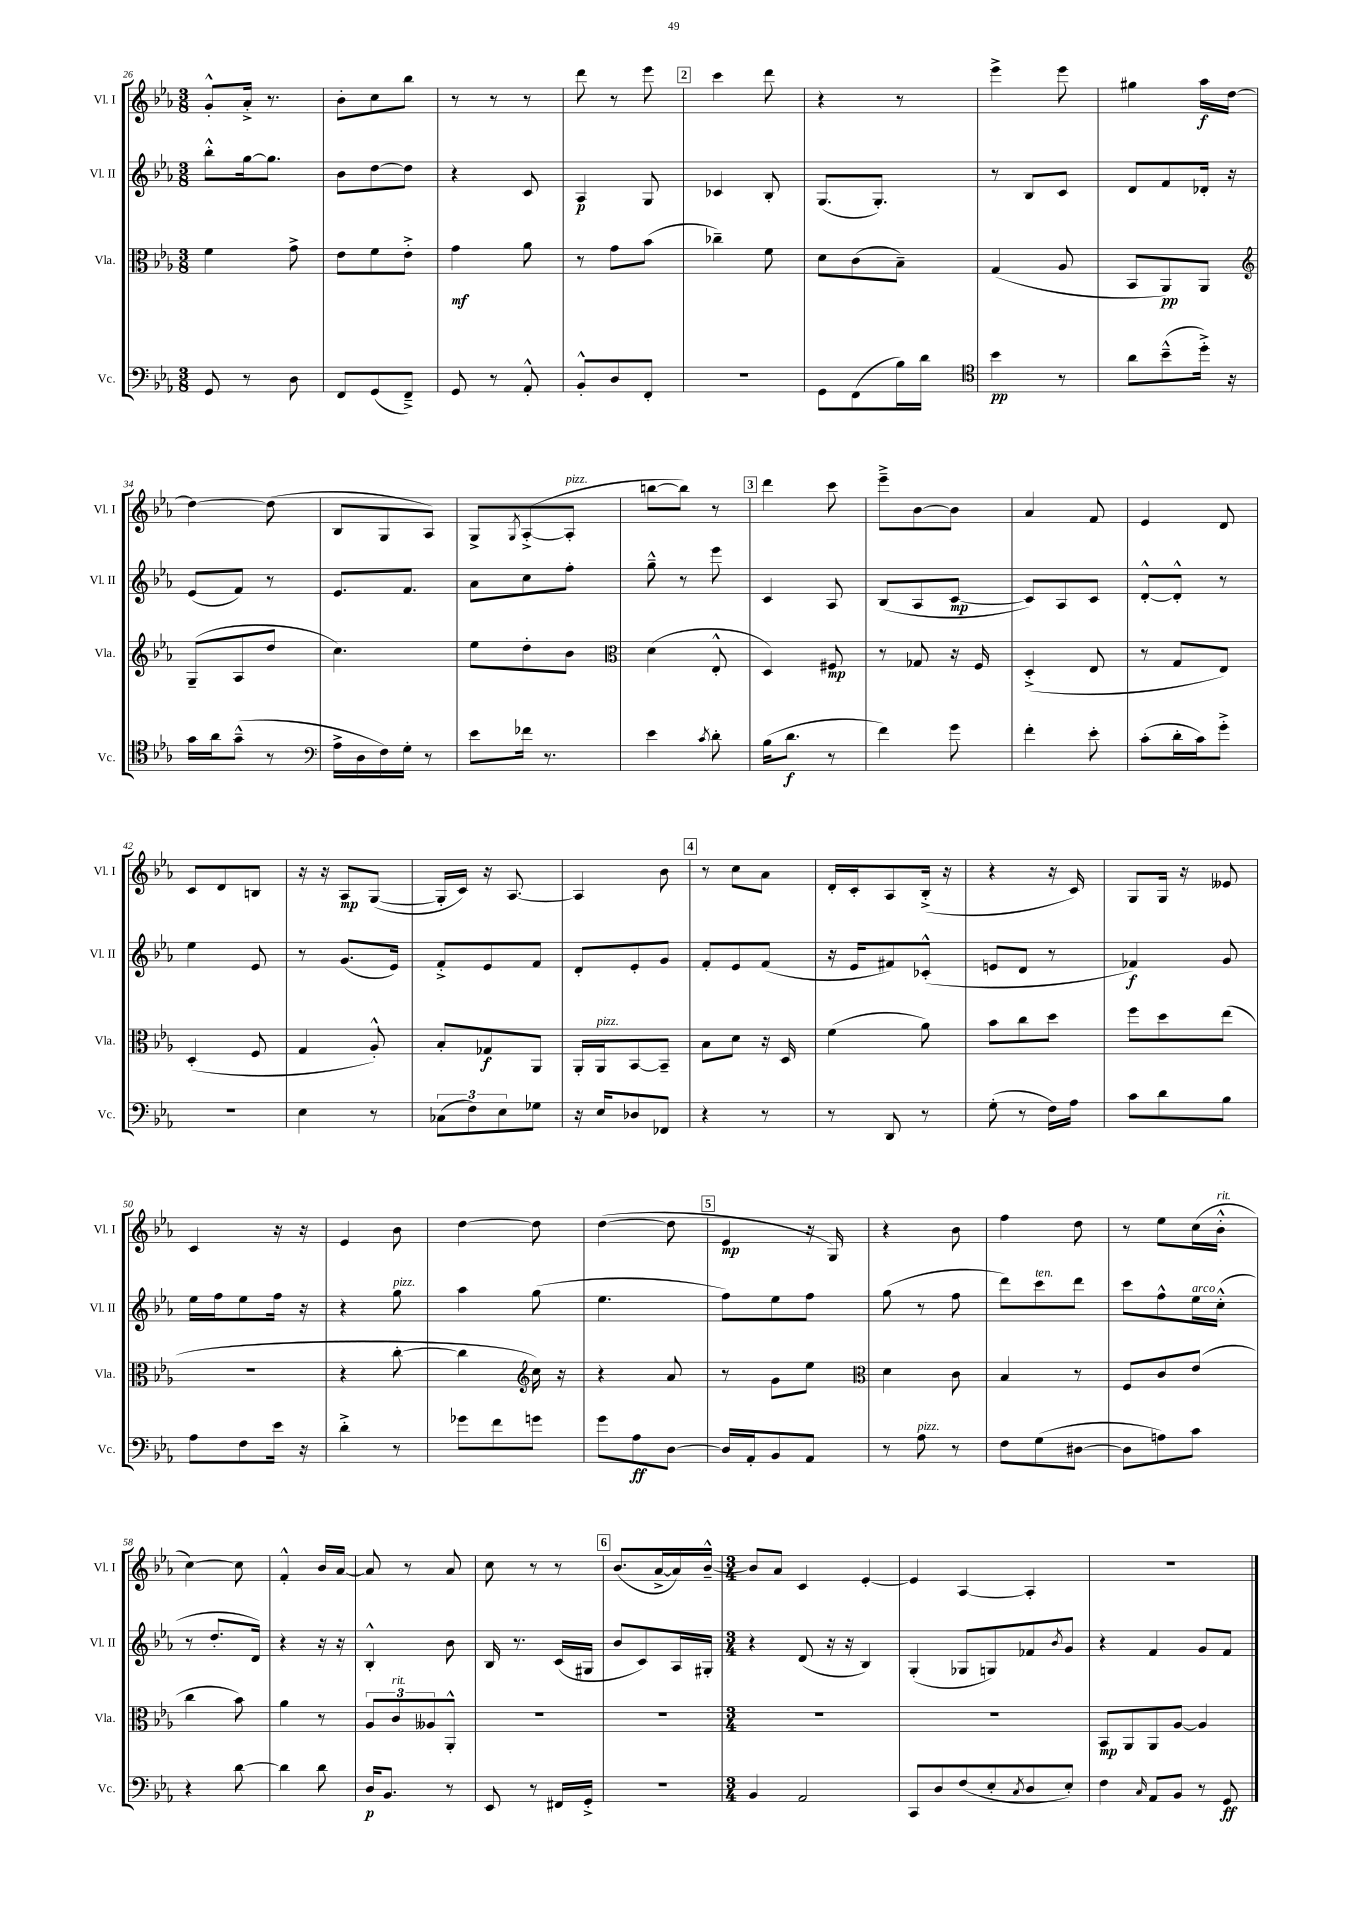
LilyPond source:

<<
\new StaffGroup <<
\new Staff = "s0" \with { instrumentName = "Vl. I" shortInstrumentName = "Vl. I" } {
    \clef treble \key ees \major \numericTimeSignature \time 3/8
    g'8-.-^ aes'16-.-> r8. |
    bes'8-. c''8 bes''8 |
    r8 r8 r8 |
    d'''8 r8 ees'''8 |
    \mark \markup { \box "2" } c'''4 d'''8 |
    r4 r8 |
    ees'''4-> ees'''8 |
    gis''4 aes''16\f d''16~ |
    d''4~ d''8( |
    bes8 g8 aes8) |
    g8-> \acciaccatura { g8 } aes8~-.->( aes8-.^\markup { \italic "pizz." } |
    b''8~ b''8) r8 |
    \mark \markup { \box "3" } d'''4 c'''8 |
    ees'''8---> bes'8~ bes'8 |
    aes'4 f'8 |
    ees'4 d'8 |
    c'8 d'8 b8 |
    r16 r16 aes8\mp g8~( |
    g16-. c'16) r16 aes8.~ |
    aes4 bes'8 |
    \mark \markup { \box "4" } r8 c''8 aes'8 |
    d'16-. c'16-. aes8 bes16-.->( r16 |
    r4 r16 c'16) |
    g8 g16 r16 eeses'8 |
    c'4 r16 r16 |
    ees'4 bes'8 |
    d''4~ d''8 |
    d''4~( d''8 |
    \mark \markup { \box "5" } ees'4\mp r16 g16) |
    r4 bes'8 |
    f''4 d''8 |
    r8 ees''8 c''16( bes'16-.-^^\markup { \italic "rit." } |
    c''4~) c''8 |
    f'4-.-^ bes'16 aes'16~ |
    aes'8 r8 aes'8 |
    c''8 r8 r8 |
    \mark \markup { \box "6" } bes'8.( aes'16~-> aes'16) bes'16~---^ |
    \numericTimeSignature \time 3/4 bes'8 aes'8 c'4 ees'4~-. |
    ees'4 aes4~ aes4-. |
    R2. \bar "|." |
}
\new Staff = "s1" \with { instrumentName = "Vl. II" shortInstrumentName = "Vl. II" } {
    \clef treble \key ees \major \numericTimeSignature \time 3/8
    bes''8-.-^ g''16~ g''8. |
    bes'8 d''8~ d''8 |
    r4 c'8 |
    aes4\p g8 |
    \mark \markup { \box "2" } ces'4 bes8-. |
    g8.( g8.-.) |
    r8 bes8 c'8 |
    d'8 f'8 des'16-. r16 |
    ees'8( f'8) r8 |
    ees'8. f'8. |
    aes'8 c''8 f''8-. |
    g''8---^ r8 ees'''8 |
    \mark \markup { \box "3" } c'4 aes8 |
    bes8( aes8 c'8~\mp |
    c'8) aes8 c'8 |
    d'8~-.-^ d'8-.-^ r8 |
    ees''4 ees'8 |
    r8 g'8.( ees'16) |
    f'8-.-> ees'8 f'8 |
    d'8-. ees'8-. g'8 |
    \mark \markup { \box "4" } f'8-. ees'8 f'8( |
    r16 ees'16 fis'8) ces'8-.-^( |
    e'8 d'8 r8 |
    fes'4\f) g'8 |
    ees''16 f''16 ees''8 f''16 r16 |
    r4 g''8^\markup { \italic "pizz." } |
    aes''4 g''8( |
    ees''4. |
    \mark \markup { \box "5" } f''8) ees''8 f''8 |
    g''8( r8 f''8 |
    d'''8) c'''8^\markup { \italic "ten." } d'''8 |
    c'''8 f''8-^ ees''16^\markup { \italic "arco" } c''16-.-^( |
    r8 d''8.-. d'16) |
    r4 r16 r16 |
    bes4-.-^ bes'8 |
    bes16 r8. c'16( gis16 |
    \mark \markup { \box "6" } bes'8 c'8) aes16 gis16-. |
    \numericTimeSignature \time 3/4 r4 d'8( r16 r16 bes4) |
    g4-.( ges8 g8) fes'8 \acciaccatura { bes'8 } g'8 |
    r4 f'4 g'8 f'8 \bar "|." |
}
\new Staff = "s2" \with { instrumentName = "Vla." shortInstrumentName = "Vla." } {
    \clef alto \key ees \major \numericTimeSignature \time 3/8
    f'4 g'8-> |
    ees'8 f'8 ees'8-.-> |
    g'4\mf aes'8 |
    r8 g'8 bes'8( |
    \mark \markup { \box "2" } ces''4--) f'8 |
    d'8 c'8( bes8--) |
    g4( aes8 |
    bes,8 aes,8\pp) aes,8 |
    \clef treble g8--( aes8 d''8 |
    c''4.) |
    ees''8 d''8-. bes'8 |
    \clef alto d'4( ees8-.-^ |
    \mark \markup { \box "3" } d4) fis8\mp |
    r8 ges8 r16 f16 |
    d4-.->( ees8 |
    r8 g8 ees8) |
    d4-.( f8 |
    g4 aes8-.-^) |
    bes8-. ges8\f aes,8 |
    aes,16-. aes,16^\markup { \italic "pizz." } bes,8~ bes,8-- |
    \mark \markup { \box "4" } bes8 d'8 r16 d16 |
    f'4( aes'8) |
    bes'8 c''8 d''8 |
    f''8 d''8 ees''8( |
    R4. |
    r4 c''8~-. |
    c''4 \clef treble c''16) r16 |
    r4 aes'8 |
    \mark \markup { \box "5" } r8 g'8 ees''8 |
    \clef alto d'4 c'8 |
    bes4 r8 |
    f8 c'8 ees'8( |
    c''4 bes'8) |
    aes'4 r8 |
    \tuplet 3/2 { aes8 c'8^\markup { \italic "rit." } aeses8 } aes,8-.-^ |
    R4. |
    \mark \markup { \box "6" } R4. |
    \numericTimeSignature \time 3/4 R2. |
    R2. |
    bes,8\mp aes,8 aes,8 aes8~ aes4 \bar "|." |
}
\new Staff = "s3" \with { instrumentName = "Vc." shortInstrumentName = "Vc." } {
    \clef bass \key ees \major \numericTimeSignature \time 3/8
    g,8 r8 d8 |
    f,8 g,8( f,8--->) |
    g,8 r8 aes,8-.-^ |
    bes,8-.-^ d8 f,8-. |
    \mark \markup { \box "2" } R4. |
    g,8 f,8( bes16) d'16 |
    \clef tenor bes'4\pp r8 |
    aes'8 bes'8---^( d''16-.->) r16 |
    g'16 aes'16 g'8---^( r8 |
    \clef bass aes16-> d16 f16) g16-. r8 |
    ees'8 fes'16 r8. |
    ees'4 \acciaccatura { c'8 } d'8-. |
    \mark \markup { \box "3" } bes16( d'8.\f r8 |
    f'4) g'8 |
    f'4-. ees'8-. |
    c'8-.( d'16-. c'16) g'8-.-> |
    R4. |
    ees4 r8 |
    \tuplet 3/2 { ces8( f8) ees8 } ges8 |
    r16 ees16 des8 fes,8 |
    \mark \markup { \box "4" } r4 r8 |
    r8 d,8 r8 |
    g8-.( r8 f16) aes16 |
    c'8 d'8 bes8 |
    aes8 f8 ees'16 r16 |
    d'4-.-> r8 |
    ges'8 f'8 g'8 |
    g'8 aes8\ff d8~ |
    \mark \markup { \box "5" } d16 aes,16-. bes,8 aes,8 |
    r8 aes8^\markup { \italic "pizz." } r8 |
    f8 g8( dis8~ |
    dis8 a8) c'8 |
    r4 d'8~ |
    d'4 d'8 |
    d16\p bes,8. r8 |
    ees,8 r8 fis,16 g,16-.-> |
    \mark \markup { \box "6" } R4. |
    \numericTimeSignature \time 3/4 bes,4 aes,2 |
    c,8 d8 f8( ees8-. \acciaccatura { c8 } d8 ees8-.) |
    f4 \grace { c16 } aes,8 bes,8 r8 g,8\ff \bar "|." |
}
>>
>>
\layout { \context { \Score currentBarNumber = #26 } }
